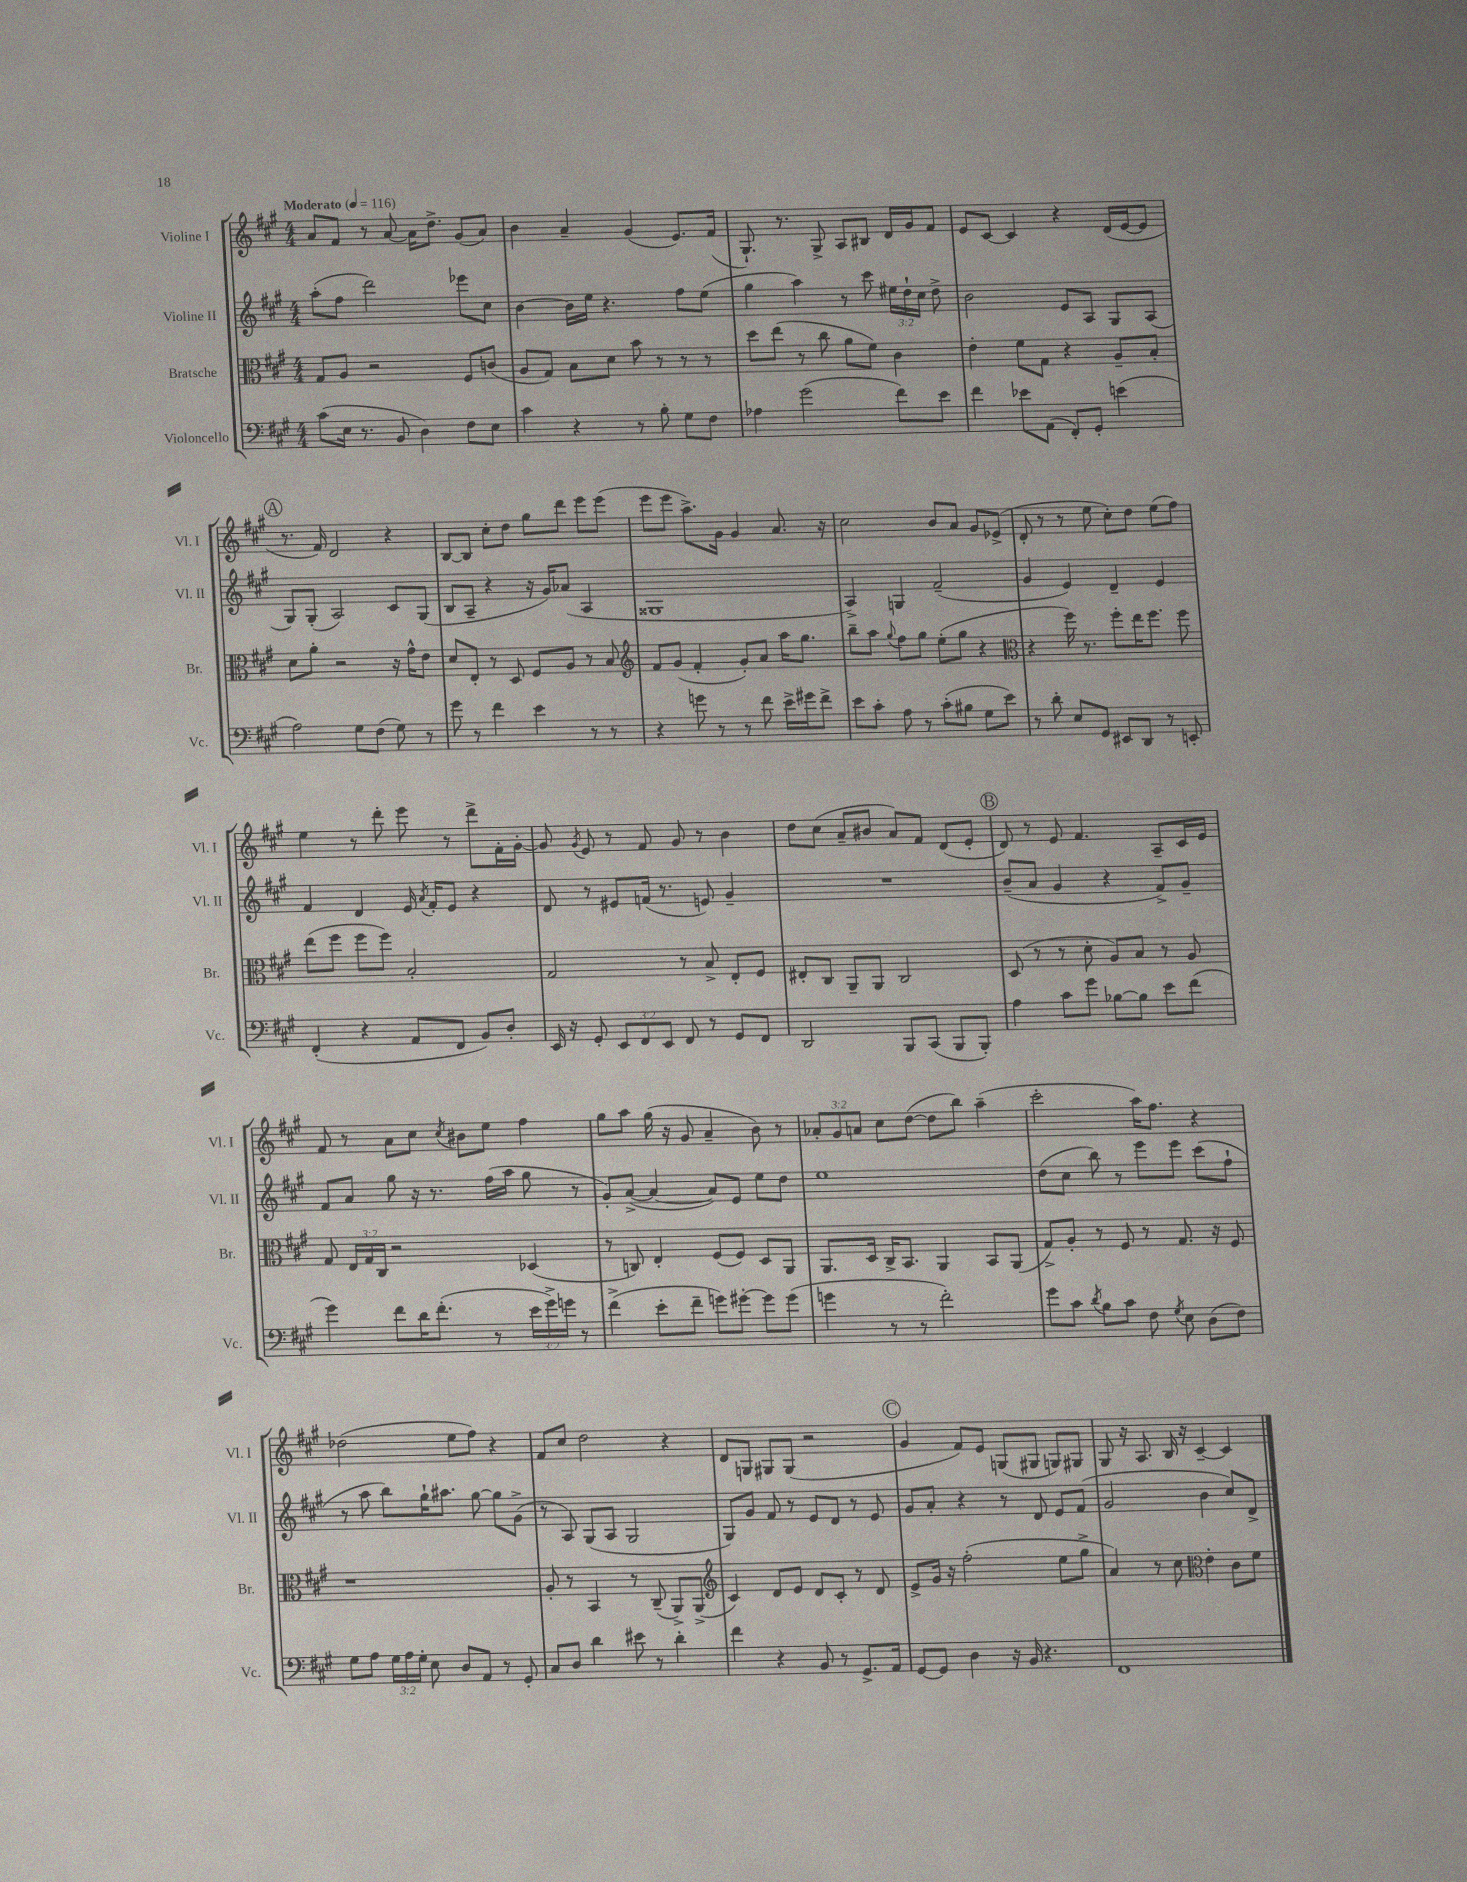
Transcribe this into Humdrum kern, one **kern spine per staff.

**kern	**kern	**kern	**kern
*staff4	*staff3	*staff2	*staff1
*clefF4	*clefC3	*clefG2	*clefG2
*k[f#c#g#]	*k[f#c#g#]	*k[f#c#g#]	*k[f#c#g#]
*M4/4	*M4/4	*M4/4	*M4/4
*MM116	*MM116	*MM116	*MM116
(8c#	8G#	(8aa'	8a
16E	8A	8ff#	8f#
8.r	.	.	.
.	2r	2ddd)	8r
8BB	.	.	[8a
4D)	.	.	16a]
.	.	.	8.dd^
8F#	8F#	8eee-	(8g#
8E	(8c	8cc#	8a)
=	=	=	=
4c#	8A	[4b	4b
.	8G#)	.	.
4r	8B	16b]	4a~
.	.	16ee	.
.	8d	4.r	.
8r	8b	.	(4g#
8B'	8r	.	.
8G#	8r	8ff#	8.e)
8F#	8r	(8ee	.
.	.	.	(16f#
=	=	=	=
4A-	8dd	4gg#	8.G#`)
.	(8ee	.	.
.	.	.	8.r
(2g#	8r	4aa)	.
.	8cc#	.	8G#^
.	8a	8r	8A
.	8f#)	8ccc#	8B#
8f#)	4c#	24ee#	16d
.	.	24dd`	.
.	.	.	16g#
.	.	24cc#	.
8e	.	8dd^	8f#
=	=	=	=
4f#	4e'	2b	8e
.	.	.	[8c#
8e-	8f#	.	4c#]
(8AA	8G#	.	.
8FF#')	4r	8e	4r
8GG#'	.	8A	.
(4e	8A~	8G#	(16d
.	.	.	[16e
.	8B'	(8A	8e]
=	=	=	=
2A)	8d	8G#)	8.r
.	8a'	(8G#'	.
.	.	.	16f#)
.	2r	2A)	2d
8G#	.	.	.
(8F#	.	.	.
8G#)	16r	8c#	4r
.	16g#^^	.	.
8r	8e	(8G#	.
=	=	=	=
8g#	8d	8B	[8B
8r	8E'	8A~	8B]
4f#	8r	4r	8cc#'
.	8D	.	8dd
4e	8F#	16r	8gg#
.	.	16g#)	.
.	8A	(8a-	8ddd
8r	8r	4A	8eee
8r	8B	.	(8eee
=	=	=	=
*	*clefG2	*	*
4r	8f#	1G##	8eee
.	(8g#	.	8eee
8g	4f#'	.	8.aa^)
8r	.	.	.
.	.	.	16g#
8r	8g#')	.	4g#
8f#	8a	.	.
16e^	16aa	.	8.a
16g#	8.gg#	.	.
8f#^	.	.	.
.	.	.	16r
=	=	=	=
8e	8bb~	4A^)	2cc#
8c#'	8aa	.	.
.	8qqgg#	.	.
8A	8ff#	4G	.
8r	8gg#	.	.
(8c#'	(8ee'	(2f#~	8b
8B#	8gg#	.	8a
8G#	4r	.	8g#
8e)	.	.	(8e-^
=	=	=	=
*	*clefC3	*	*
8r	4r	4g#	8d'
8d'	.	.	8r
8E	16ff#)	4e)	8r
.	8.r	.	.
8GG#	.	.	8ee
8EE#	8ff#'	4d~	8cc#')
8DD	16ee	.	8dd
.	8.ff#	.	.
8r	.	4e	(8ee
8EE'	8ff#	.	8ff#)
=	=	=	=
(4FF#'	(8ee	4f#	4ee
.	8ff#	.	.
4r	8ff#	4d	8r
.	8ff#)	.	8ddd'
8AA	2B'	16e	8eee
.	.	8qa	.
.	.	16f#'	.
8FF#	.	8e	8r
8BB)	.	4r	8ddd^
8D'	.	.	16f#'
.	.	.	[16g#'
=	=	=	=
16EE	2G#	8d	8g#]
16r	.	.	.
.	.	.	8qg#
8GG#'	.	8r	8e
12EE	.	8e#	8r
12FF#	.	.	.
.	.	(16f	8f#
12EE	.	.	.
.	.	8.r	.
8FF#	8r	.	8g#
8r	8B^	8e)	8r
8GG#	8E'	4g#~	4b
8FF#	8F#	.	.
=	=	=	=
2DD	8E#'	1r	8dd
.	8C#	.	(8cc#
.	8AA~	.	8a~
.	8AA	.	8b#
8BBB	2C#	.	8a)
(8CC#	.	.	8f#
8BBB	.	.	(8d
8BBB')	.	.	8e'
=	=	=	=
4A	(8D	(8b~	8d)
.	8r	8a	8r
8c#	8r	4g#	8e
8g#	8d'	.	4.f#
[8B-	8A)	4r	.
8B-]	8B	.	.
8e	8r	8f#^)	8A~
(8f#	8A	8g#~	16c#
.	.	.	16e
=	=	=	=
4g#)	8G#	8f#	8f#
.	24E	8a	8r
.	24G#	.	.
.	24C#	.	.
8f#	2r	8gg#	8a
16d	.	16r	8cc#
(8.f#'	.	8.r	.
.	.	.	8qcc#
.	.	.	8b#
8r	.	(16ff#	8ee
.	.	16aa	.
24e	(4D-	8gg#	4ff#
24g#^)	.	.	.
24g	.	.	.
8r	.	8r	.
=	=	=	=
(4f#^	8r	8g#')	8gg#
.	8C)	([8a^	8aa
8e'	4E'	4a_	(16gg#
.	.	.	16r
8f#~	.	.	8g#
8g)	(8F#	8a])	4a~
[8g#'	8F#)	8e	.
8g#]	8D	8ee	8b)
(8g#	8AA	8dd	8r
=	=	=	=
4g	8.AA	1ee	12a-'
.	.	.	12g#
.	.	.	12a
.	16D	.	.
8r	16C#^	.	8cc#
.	8.BB	.	.
8r	.	.	([8dd
2f#')	4AA	.	8dd]
.	.	.	8bb)
.	8BB	.	(4aa~
.	(8AA	.	.
=	=	=	=
8g#	8G#^)	(8dd	2ccc#'
8c#	8A'	8cc#	.
8qd	.	.	.
8B	8r	8bb)	.
8c#	8F#	8r	.
8F#	8r	8eee	16aa)
.	.	.	8.ff#
8qG#	.	.	.
8E	8.G#	8eee	.
(8D	.	(8ccc#	4r
.	16r	.	.
8F#)	8F#	8ff#`	.
=	=	=	=
8G#	1r	8r	(2dd-
8A	.	8aa	.
24G#	.	8bb)	.
24A	.	.	.
24G#'	.	.	.
8E	.	16gg#`	.
.	.	8.aa#	.
8D	.	.	8ee
8AA	.	[8gg#	8ff#)
8r	.	8gg#]	4r
8GG#'	.	(8g#^	.
=	=	=	=
8C#	8A'	8r	8f#
8D	8r	8A)	8cc#
4d	4BB	(8G#	2dd
.	.	8A	.
8e#	8r	2G#	.
8r	(8C#~	.	.
4d'	8AA^)	.	4r
.	(8AA^	.	.
=	=	=	=
*	*clefG2	*	*
4f#	4c#)	8G#)	8d
.	.	8g#	8G
4r	8d	8f#	8G#
.	8e	8r	(8G#
8BB	8d	8e	2r
8r	8c#'	8d	.
8.GG#^	8r	8r	.
.	8d	8e	.
16AA	.	.	.
=	=	=	=
[8GG#	8e^	8g#	4g#
8GG#]	16g#	8a'	.
.	16r	.	.
4D	(2ff#'	4r	8f#)
.	.	.	8e
16r	.	8r	(8G
16BB	.	.	.
4.r	.	8d	8G#
.	8ee	8e	8G)
.	8gg#^	(8f#	8G#
=	=	=	=
1FF#	4a)	2g#	8G#
.	.	.	16r
.	.	.	8.A
.	8r	.	.
.	8cc#	.	16B
.	.	.	16r
*	*clefC3	*	*
.	4e'	4b	[4c#~
.	8c#	8cc#)	4c#]
.	8f#	8d^	.
==	==	==	==
*-	*-	*-	*-
